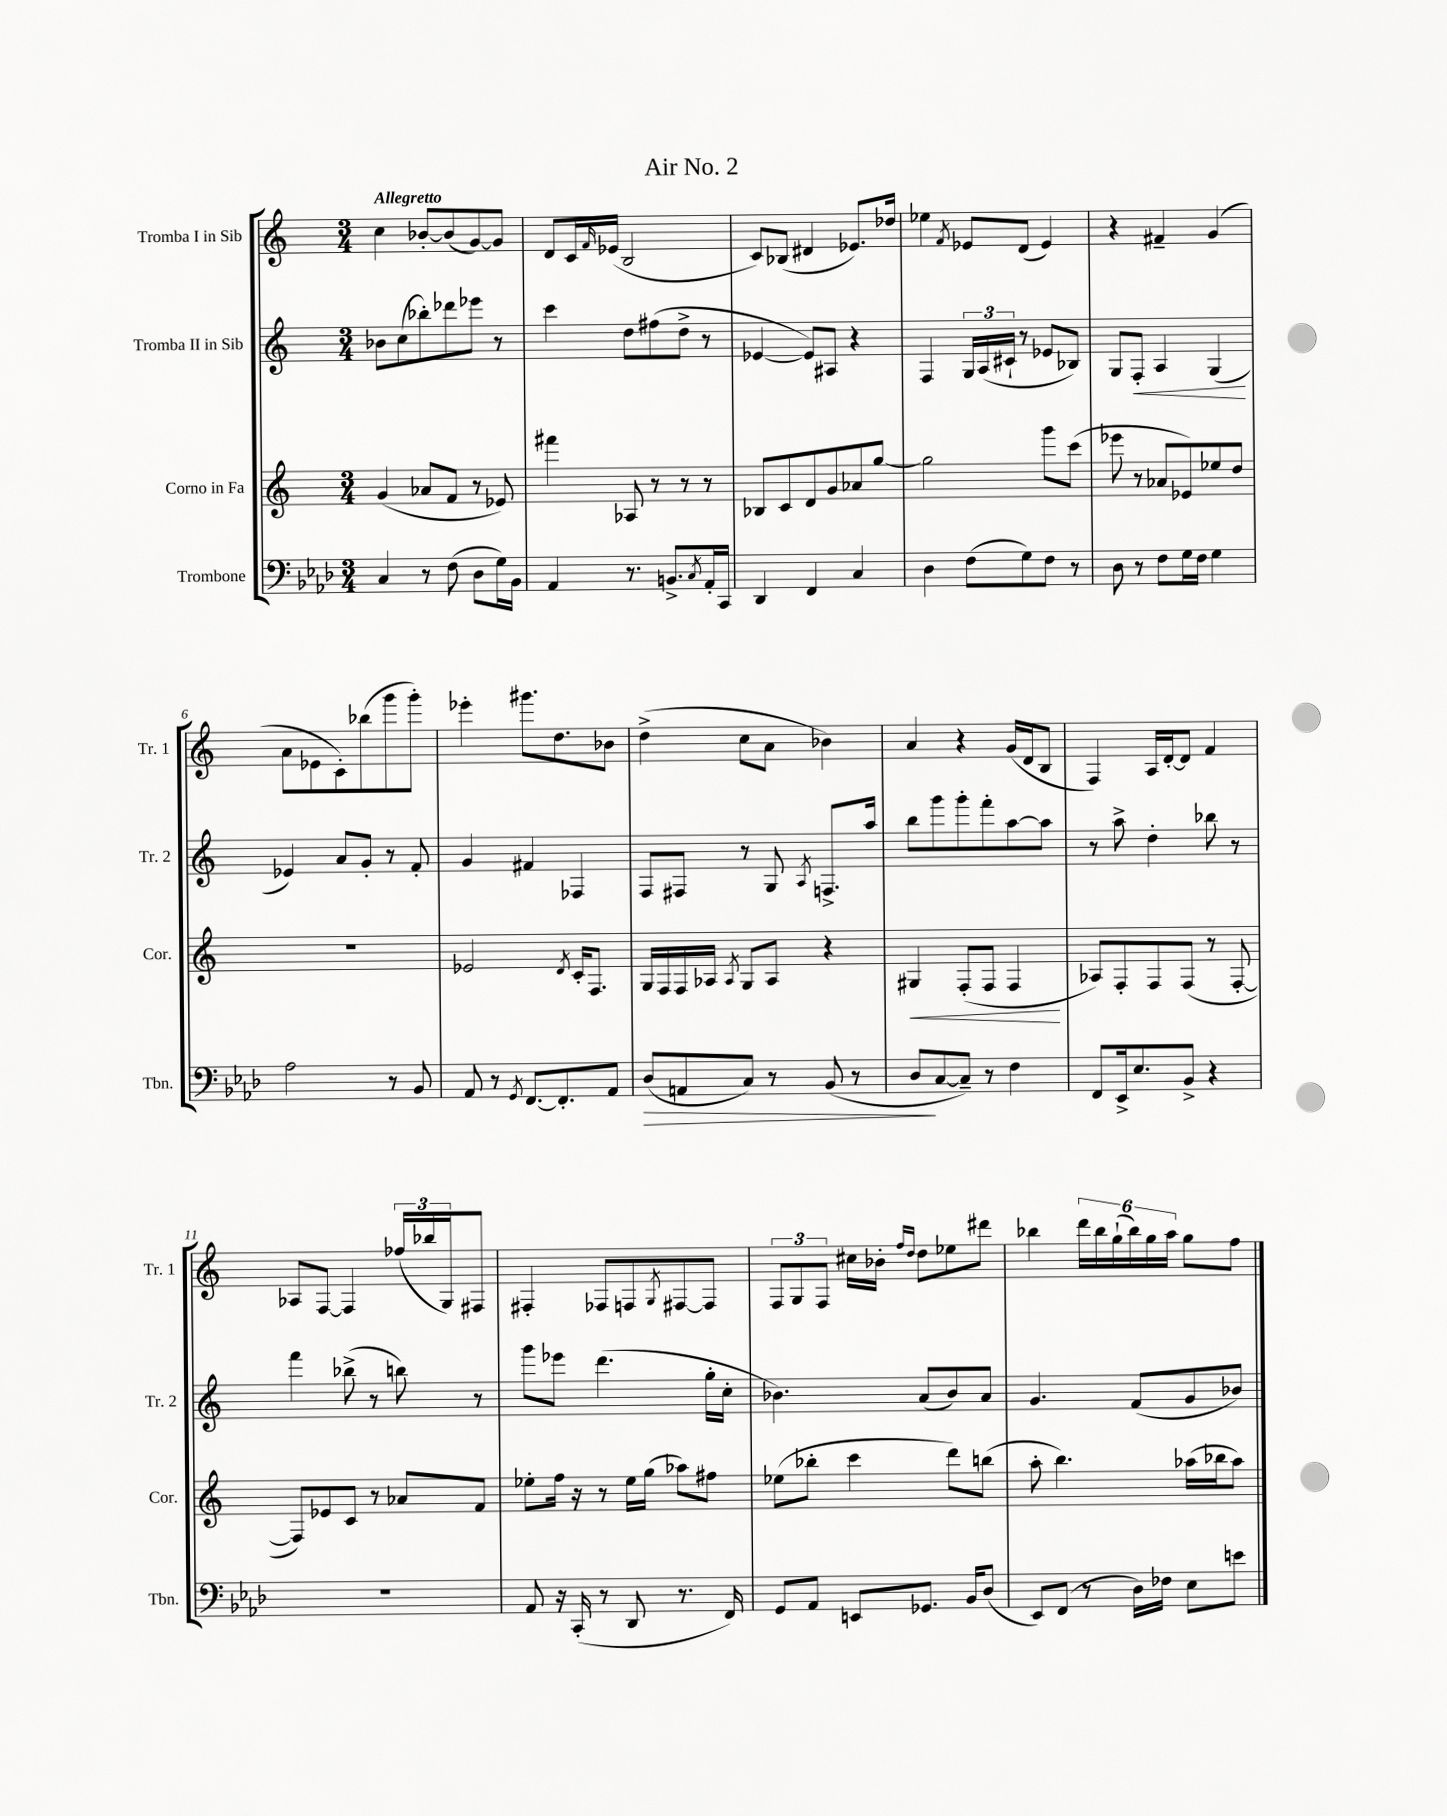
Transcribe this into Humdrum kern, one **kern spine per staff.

**kern	**dynam	**kern	**dynam	**kern	**dynam	**kern
*part4	*part4	*part3	*part3	*part2	*part2	*part1
*staff4	*staff4	*staff3	*staff3	*staff2	*staff2	*staff1
*I"Trombone	*	*I"Corno in Fa	*	*I"Tromba II in Sib	*	*I"Tromba I in Sib
*I'Tbn.	*	*I'Cor.	*	*I'Tr. 2	*	*I'Tr. 1
*clefF4	*	*clefG2	*	*clefG2	*	*clefG2
*k[b-e-a-d-]	*	*k[]	*	*k[]	*	*k[]
*M3/4	*	*M3/4	*	*M3/4	*	*M3/4
=1	=1	=1	=1	=1	=1	=1
!	!	!	!	!	!	!LO:TX:a:B:t=Allegretto
4C/	.	(4g/	.	8b-X\L	.	4cc\
.	.	.	.	(8cc\	.	.
8r	.	8a-X/L	.	8bb-X'\)	.	[8b-X'/L
(8F\	.	8f/J	.	8ddd-X\	.	(8b-/]
8D-\L	.	8r	.	8eee-X\J	.	[8g/)
16G\L)	.	8e-X/)	.	8r	.	8g/J]
16BB-\JJ	.	.	.	.	.	.
=2	=2	=2	=2	=2	=2	=2
4AA-/	.	4fff#X\	.	4ccc\	.	8d/L
.	.	.	.	.	.	16c/L
.	.	.	.	.	.	16qqf/
.	.	.	.	.	.	(16e-X/JJ
8.r	.	8A-X/	.	8dd\L	.	2B/
.	.	8r	.	(8ff#X\	.	.
8.BBn^/L	.	.	.	.	.	.
.	.	8r	.	8dd^\J	.	.
8qC/	.	.	.	.	.	.
16AA-'/L	.	8r	.	8r	.	.
16CC/JJ	.	.	.	.	.	.
=3	=3	=3	=3	=3	=3	=3
4DD-/	.	8B-X/L	.	[4e-X/	.	8c/L)
.	.	8c/	.	.	.	(8B-X/J
4FF/	.	8d/	.	8e-/L])	.	4d#X/
.	.	8g/	.	8A#X/J	.	.
4C/	.	8a-X/	.	4r	.	8.e-X/L)
.	.	[8gg/J	.	.	.	.
.	.	.	.	.	.	16dd-X/Jk
=4	=4	=4	=4	=4	=4	=4
4D-\	.	2gg\]	.	4F/	.	4ee-X\
.	.	.	.	.	.	8qf/
(8F\L	.	.	.	24G/LL	.	8e-X/L
.	.	.	.	(24A/	.	.
.	.	.	.	24c#X`/JJ	.	.
8G\)	.	.	.	8r	.	(8d/J
8F\J	.	8ggg\L	.	8e-X/L	.	4e-/)
8r	.	(8ccc\J	.	8B-X/J)	.	.
=5	=5	=5	=5	=5	=5	=5
8D-\	.	8eee-X\	.	8G/L	.	4r
!	!	!	!	!	!LO:HP:b	!
8r	.	8r	.	8F'/J	<	.
8F\L	.	8a-X/L	.	4A/	.	4f#X~/
16G\L	.	8e-X/)	.	.	.	.
16F\JJ	.	.	.	.	.	.
4G\	.	8ee-X/	.	(4G/	.	(4g/
.	.	8dd/J	.	.	.	.
.	.	.	.	.	[	.
!!LO:LB:g=z
=6	=6	=6	=6	=6	=6	=6
2A-\	.	2.r	.	4e-X/)	.	8a\L
.	.	.	.	.	.	8e-X\
.	.	.	.	8a/L	.	8c'\)
.	.	.	.	8g'/J	.	(8bb-X\
8r	.	.	.	8r	.	8ggg\
8BB-/	.	.	.	8f'/	.	8ggg'\J)
=7	=7	=7	=7	=7	=7	=7
8AA-/	.	2e-X/	.	4g/	.	4eee-X'\
8r	.	.	.	.	.	.
8qGG/	.	.	.	.	.	.
[8.FF/L	.	.	.	4f#X/	.	8.ggg#X\L
8.FF'/]	.	.	.	.	.	8.dd\
.	.	8qd/	.	.	.	.
.	.	16c'/KL	.	4F-X/	.	.
.	.	8.F/J	.	.	.	.
8AA-/J	.	.	.	.	.	8b-X\J
=8	=8	=8	=8	=8	=8	=8
!	!LO:HP:b	!	!	!	!	!
(8D-/L	>	16G/LL	.	8F/L	.	(4dd^\
.	.	16F/	.	.	.	.
8AAn/	.	16F/	.	8F#X/J	.	.
.	.	16A-X/JJ	.	.	.	.
.	.	8qA-/	.	.	.	.
8C/J)	.	8G/L	.	8r	.	8cc\L
8r	.	8A-/J	.	8G/	.	8a\J
.	.	.	.	8qA/	.	.
(8BB-/	.	4r	.	8.Fn^/L	.	4b-X\)
8r	.	.	.	.	.	.
.	.	.	.	16aa/Jk	.	.
=9	=9	=9	=9	=9	=9	=9
!	!	!	!LO:HP:b	!	!	!
8D-/L	.	4G#X/	<	8bb\L	.	4a/
[8C/	]	.	.	8ggg\	.	.
8C~/J])	.	(8F'/L	.	8ggg'\	.	4r
8r	.	8F/J	.	8fff'\	.	.
4F\	.	4F/	.	[8aa\	.	(16g/LL
.	.	.	.	.	.	16d/J
.	.	.	.	8aa\J]	.	8B/J
.	.	.	[	.	.	.
=10	=10	=10	=10	=10	=10	=10
8FF/L	.	8A-X/L)	.	8r	.	4F/)
16EE-^/k	.	8F'/	.	8aa^\	.	.
8.E-/	.	.	.	.	.	.
.	.	8F/	.	4dd'\	.	16A/LL
.	.	.	.	.	.	[16d'/J
8BB-^/J	.	(8F/J	.	.	.	8d/J]
4r	.	8r	.	8bb-X\	.	4f/
.	.	[8F'/	.	8r	.	.
!!LO:LB:g=z
=11	=11	=11	=11	=11	=11	=11
2.r	.	8F/L])	.	4fff\	.	8A-X/L
.	.	8e-X/	.	.	.	[8F/J
.	.	8c/J	.	(8bb-X^\	.	4F/]
.	.	8r	.	8r	.	.
.	.	8a-X/L	.	8bbn\)	.	(24ff-X/LL
.	.	.	.	.	.	24bb-X/
.	.	.	.	.	.	24G/J)
.	.	8f/J	.	8r	.	8F#X/J
=12	=12	=12	=12	=12	=12	=12
8AA-/	.	8ee-X'\L	.	8ggg\L	.	4F#X'/
16r	.	16ff\Jk	.	8eee-X\J	.	.
(16CC'/	.	16r	.	.	.	.
8r	.	8r	.	(4.ddd\	.	8F-X/L
8DD-/	.	16ee-\LL	.	.	.	8Fn/
.	.	(16gg\JJ	.	.	.	.
.	.	.	.	.	.	8qG/
8.r	.	8aa-X\L)	.	.	.	[8F#X/
.	.	8ff#X\J	.	16gg'\LL	.	8F#/J]
16FF/)	.	.	.	16cc'\JJ	.	.
=13	=13	=13	=13	=13	=13	=13
8GG/L	.	(8ee-X\L	.	4.b-X\)	.	12F/L
.	.	.	.	.	.	12G/
8AA-/J	.	8bb-X'\J	.	.	.	.
.	.	.	.	.	.	12F/J
8EEn/L	.	4ccc\	.	.	.	16cc#X\LL
.	.	.	.	.	.	16b-X'\JJ
.	.	.	.	.	.	16qqff/LL
.	.	.	.	.	.	16qqdd/JJ
8.GG-X/J	.	.	.	(8a/L	.	8dd\L
.	.	8ddd\L)	.	8b-/)	.	8ee-X\
16BB-/KL	.	.	.	.	.	.
(8D-/J	.	(8bbn\J	.	8a/J	.	8ddd#X\J
=14	=14	=14	=14	=14	=14	=14
8EE-/L)	.	8aa'\	.	4.g/	.	4bb-X\
(8FF/J	.	4.bb\)	.	.	.	.
8r	.	.	.	.	.	24ddd\LL
.	.	.	.	.	.	24bb-\
.	.	.	.	.	.	(24gg`\
16D-\LL)	.	.	.	(8f/L	.	24bb-\)
.	.	.	.	.	.	24gg\
16F-X\JJ	.	.	.	.	.	.
.	.	.	.	.	.	24aa\JJ
8E-\L	.	(16aa-X\LL	.	8g/	.	8gg\L
.	.	16bb-X\J	.	.	.	.
8en\J	.	8aa-\J)	.	8b-X/J)	.	8ff\J
==	==	==	==	==	==	==
*-	*-	*-	*-	*-	*-	*-
